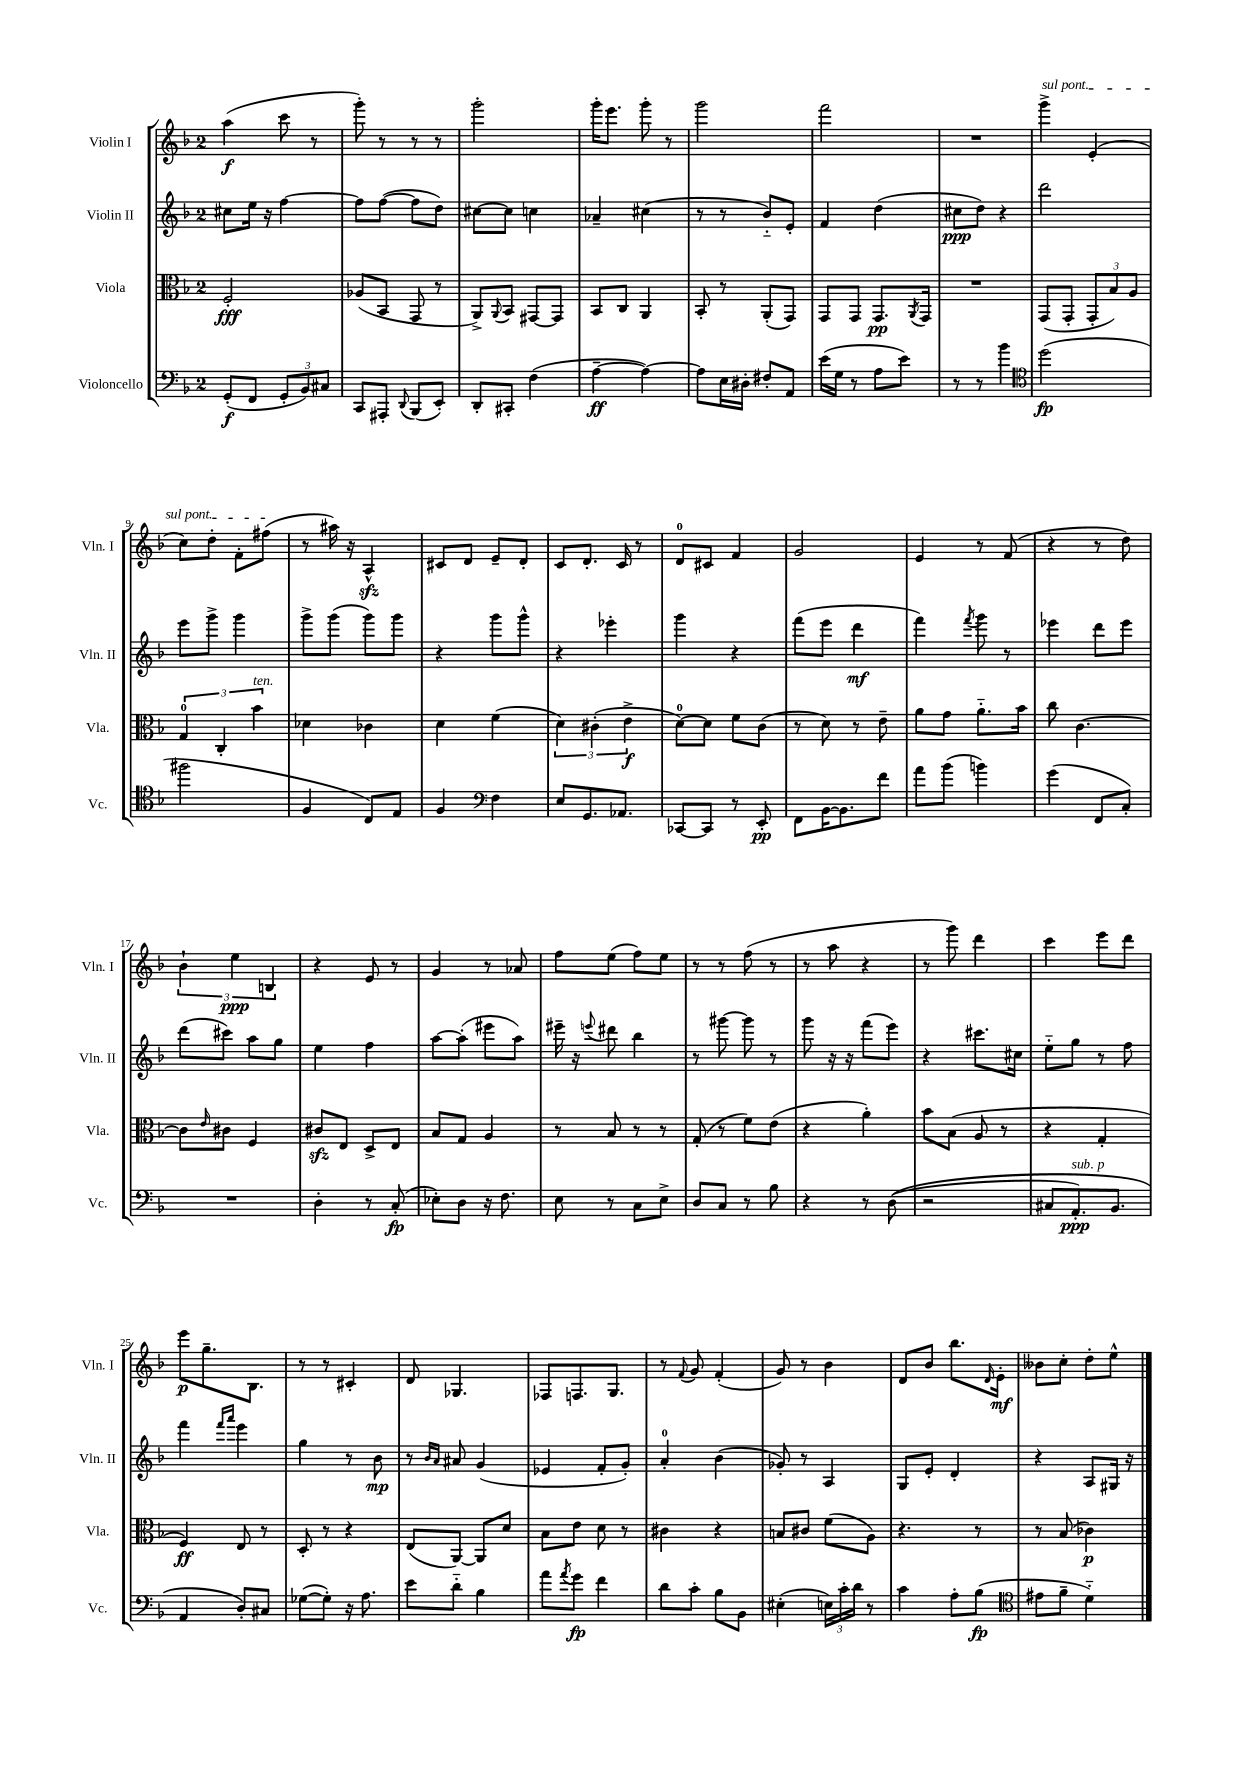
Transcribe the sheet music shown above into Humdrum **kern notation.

**kern	**kern	**kern	**kern
*staff4	*staff3	*staff2	*staff1
*clefF4	*clefC3	*clefG2	*clefG2
*k[b-]	*k[b-]	*k[b-]	*k[b-]
*M2/4	*M2/4	*M2/4	*M2/4
(8GG'	2F'	8cc#	(4aa
8FF	.	16ee	.
.	.	16r	.
12GG'	.	[4ff	8ccc
12BB-)	.	.	.
.	.	.	8r
12C#	.	.	.
=	=	=	=
8CC	(8A-	8ff]	8ggg')
8AAA#'	8BB-	([8ff	8r
8qqDD	.	.	.
(8BBB-	8GG	8ff]	8r
8EE')	8r	8dd)	8r
=	=	=	=
8DD'	8AA^)	[8cc#	2ggg'
.	8qqAA	.	.
8CC#'	8BB-	8cc#]	.
(4F	[8GG#	4cc	.
.	8GG#]	.	.
=	=	=	=
[4A~	8BB-	4a-~	16ggg'
.	.	.	8.eee
.	8C	.	.
4A_)	4AA	(4cc#	8ggg'
.	.	.	8r
=	=	=	=
8A]	8BB-'	8r	2ggg
16E	8r	8r	.
16D#'	.	.	.
8F#'	(8AA'	8b-'~)	.
8AA	8GG)	8e'	.
=	=	=	=
(16e	8GG	4f	2fff
16G	.	.	.
8r	8GG	.	.
8A	8.GG	(4dd	.
8e)	.	.	.
.	8qAA	.	.
.	16GG	.	.
=	=	=	=
8r	2r	8cc#	2r
8r	.	8dd)	.
4b-	.	4r	.
=	=	=	=
*clefC4	*	*	*
(2dd	(8GG	2ddd	4ggg^
.	8GG'	.	.
.	12GG'	.	(4e'
.	12B-)	.	.
.	12A	.	.
=	=	=	=
2ff#	6G	8eee	8cc)
.	.	8ggg^	8dd'
.	6C'	.	.
.	.	4ggg	8f'
.	6b-	.	.
.	.	.	(8ff#
=	=	=	=
4F	4d-	8ggg^	8r
.	.	(8ggg	16aa#)
.	.	.	16r
8C)	4c-	8ggg)	4A^^
8E	.	8ggg	.
=	=	=	=
4F	4d	4r	8c#
.	.	.	8d
*clefF4	*	*	*
4F	(4f	8ggg	8e~
.	.	8ggg^^	8d'
=	=	=	=
8E	6d)	4r	8c
8.GG	.	.	8.d'
.	(6c#'	.	.
.	.	4eee-'	.
8.AA-	.	.	16c
.	6e^	.	.
.	.	.	8r
=	=	=	=
[8CC-	[8d)	4ggg	8d
8CC-]	8d]	.	8c#
8r	8f	4r	4f
8EE'	(8c	.	.
=	=	=	=
8FF	8r	(8fff	2g
[16BB-	8d)	8eee	.
8.BB-]	.	.	.
.	8r	4ddd	.
8f	8e~	.	.
=	=	=	=
8a	8a	4fff)	4e
(8b-	8g	.	.
.	.	8qfff	.
4b)	8.a'~	8ggg	8r
.	.	8r	(8f
.	16b-	.	.
=	=	=	=
(4g	8cc	4eee-	4r
.	[4.c	.	.
8FF	.	8ddd	8r
8C')	.	8eee-	8dd)
=	=	=	=
2r	8c]	(8ddd	6b-`
.	16qqe	.	.
.	8c#	8ccc#)	.
.	.	.	6ee
.	4F	8aa	.
.	.	.	6B
.	.	8gg	.
=	=	=	=
4D'	8c#	4ee	4r
.	8E	.	.
8r	8D^	4ff	8e
(8C'	8E	.	8r
=	=	=	=
8E-')	8B-	[8aa	4g
8D	8G	(8aa']	.
16r	4A	8eee#	8r
8.F	.	.	.
.	.	8aa)	8a-
=	=	=	=
8E	8r	16eee#~	8ff
.	.	16r	.
.	.	8qqeee	.
8r	8B-	8ddd#	(8ee
8C	8r	4bb-	8ff)
8E^	8r	.	8ee
=	=	=	=
8D	(8G'	8r	8r
8C	8r	[8ggg#	8r
8r	8f)	8ggg#]	(8ff
8B-	(8e	8r	8r
=	=	=	=
4r	4r	8ggg	8r
.	.	16r	8aa
.	.	16r	.
8r	4a')	(8fff	4r
&((8D	.	8eee)	.
=	=	=	=
2r	8b-	4r	8r
.	(8B-	.	8ggg)
.	8A	8.ccc#	4ddd
.	8r	.	.
.	.	16cc#	.
=	=	=	=
8C#	4r	8ee'~	4ccc
8.AA')	.	8gg	.
.	4G'	8r	8eee
8.BB-	.	.	.
.	.	8ff	8ddd
=	=	=	=
4AA	4F)	4fff	8eee
.	.	.	8.gg~
.	.	16qqfff	.
.	.	16qqaaa	.
8D'&)	8E	4eee	.
.	.	.	8.B-
8C#	8r	.	.
=	=	=	=
([8G-	8D'	4gg	8r
8G-'])	8r	.	8r
16r	4r	8r	4c#'
8.A	.	.	.
.	.	8b-	.
=	=	=	=
8e	(8E	8r	8d
.	.	16qqb-	.
.	.	16qqa	.
8d'~	[8AA)	8a#	4.G-
4B-	8AA]	(4g	.
.	8d	.	.
=	=	=	=
8a	8B-	4e-	8F-
8qa	.	.	.
8g	8e	.	8.F
4f	8d	8f'	.
.	.	.	8.G
.	8r	8g')	.
=	=	=	=
8d	4c#	4a'	8r
.	.	.	8qqf
8c'	.	.	8g
8B-	4r	(4b-	(4f'
8BB-	.	.	.
=	=	=	=
(4E#'	8B	8g-')	8g)
.	8c#	8r	8r
24E)	(8f	4A	4b-
24c'	.	.	.
24d	.	.	.
8r	8A)	.	.
=	=	=	=
4c	4.r	8G	8d
.	.	8e'	8b-
8A'	.	4d'	8.bb-
(8B-	8r	.	.
.	.	.	16qqd
.	.	.	16e'
=	=	=	=
*clefC4	*	*	*
8e#	8r	4r	8b--
8f~	(8B-	.	8cc'
4d'~)	4c-)	8A	8dd'
.	.	16G#	8ee^^
.	.	16r	.
==	==	==	==
*-	*-	*-	*-
